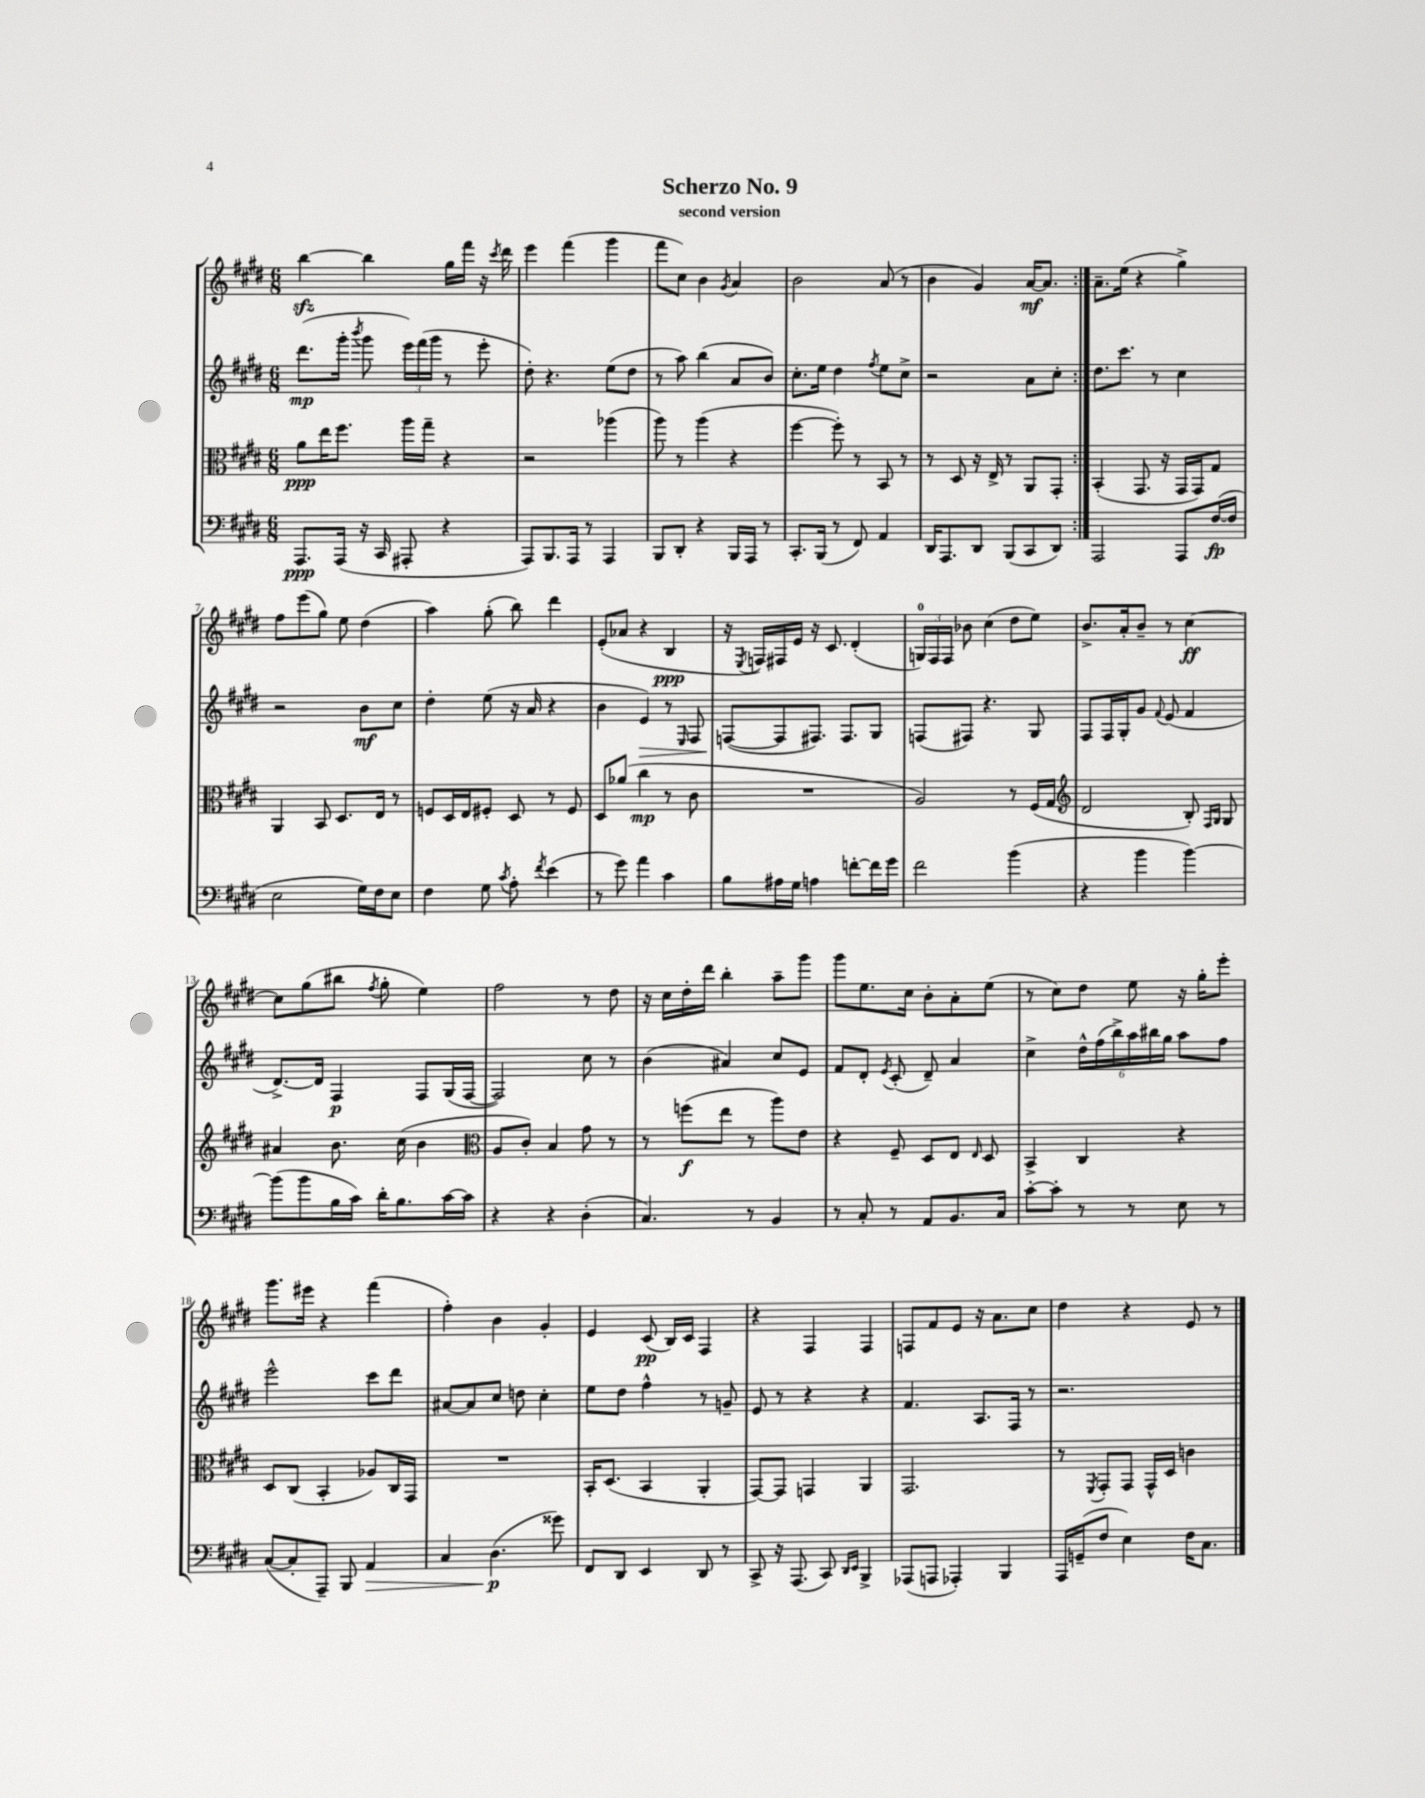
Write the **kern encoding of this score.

**kern	**kern	**kern	**kern
*staff4	*staff3	*staff2	*staff1
*clefF4	*clefC3	*clefG2	*clefG2
*k[f#c#g#d#]	*k[f#c#g#d#]	*k[f#c#g#d#]	*k[f#c#g#d#]
*M6/8	*M6/8	*M6/8	*M6/8
8.AAA/L	8a\L	(8.ddd#\L	[4bb\
.	16ee\K	.	.
(16AAA/Jk	8.ff#\J	16ggg#'\Jk	.
.	.	8qbbb/	.
16r	.	8ggg#\	4bb\]
16CC#/	.	.	.
8AAA#'/	16aa\LL	24eee\LL)	.
.	.	(24fff#\	.
.	16gg#~\JJ	.	.
.	.	24ggg#\JJ	.
4r	4r	8r	16gg#\LL
.	.	.	16fff#\JJ
.	.	8eee'\	16r
.	.	.	8qccc#/
.	.	.	16ddd#\
=	=	=	=
8AAA/L)	2r	8dd#'\)	4eee\
8.BBB/	.	4.r	.
.	.	.	(4fff#\
16AAA/Jk	.	.	.
8r	.	.	.
4AAA/	(4aa-\	(8ee\L	4ggg#\
.	.	8dd#\J	.
=	=	=	=
8BBB/L	8aa\)	8r	8fff#\L
8DD#'/J	8r	8aa\)	8cc#\J)
4r	(4aa\	(4bb\	4b\
.	.	.	8qg#/
16BBB/LL	4r	8a/L	4a/
16AAA/JJ	.	.	.
8r	.	8b/J)	.
=	=	=	=
8.CC#'/L	[4ff#\	8.cc#'\L	2b\
(16BBB/Jk	.	16ee\Jk	.
8r	8ff#'\])	4dd#\	.
8FF#/)	8r	.	.
.	.	8qff#/	.
4AA/	8BB/	8ee\L	(8a/
.	8r	8cc#^\J	8r
=	=	=	=
16DD#/LK	8r	2r	4b\
8.AAA/	.	.	.
.	8D#/	.	.
8DD#/J	16r	.	4g#/)
.	16E^/	.	.
(8BBB/L	8r	.	.
8CC#/	8AA/L	8a\L	[16a/LK
.	.	.	8.a/]J
8DD#/J)	8GG#'/J	8cc#'\J	.
=:|!	=:|!	=:|!	=:|!
2AAA/	(4BB'/	8.dd#\L	8.a~\L
.	.	8.ccc#\J	(16ee\Jk
.	8.GG#/	.	4r
.	.	8r	.
.	16r	.	.
8AAA/L	16GG#/LL	4cc#\	4gg#^\)
.	16GG#/J)	.	.
([16F#/L	8G#/J	.	.
16F#/]JJ	.	.	.
=	=	=	=
2E\	4AA/	2r	8ff#\L
.	.	.	(8eee\
.	8BB/	.	8gg#\J)
.	8.D#/L	.	8ee\
16G#\LL)	.	8b\L	(4dd#\
16F#\J	16E/Jk	.	.
8E\J	8r	8cc#\J	.
=	=	=	=
4F#\	8F/L	4dd#'\	4aa\)
.	16D#/L	.	.
.	16E/J	.	.
8G#\	8F#'/J	(8ee\	(8gg#'\
8qc#/	.	.	.
8A'\	8D#/	16r	8bb\)
.	.	16a/	.
8qf#/	.	.	.
(4e\	8r	4r	4ddd#\
.	8F#/	.	.
=	=	=	=
8r	8D#/L	4b\	(8e'/L
8g#\)	(8a-/J	.	8a-/J
4a\	4cc#\	4e/)	4r
4c#\	8r	8r	4B/
.	.	16qqE/	.
.	8c#\	8F#/	.
=	=	=	=
8B\L	2.r	([8F/L	16r
.	.	.	8qE/
.	.	.	16F/LL)
16A#\L	.	8F/]	16F#/
16G#\JJ	.	.	16e/JJ
4A\	.	8.F#/J)	16r
.	.	.	8.c#/
.	.	8.F#/L	.
[8f'\L	.	.	(4d#'/
16f\]L	.	8G#/J	.
16g#\JJ	.	.	.
=	=	=	=
2f#\	2A/)	(8F/L	24G/LL)
.	.	.	24F#/
.	.	.	24F#/JJ
.	.	8F#/J)	8b-\
.	.	4.r	(4cc#\
(4b\	8r	.	8dd#\L
.	(16F#/LL	8G#/	8ee\J)
.	16G#/JJ	.	.
=	=	=	=
*	*clefG2	*	*
4r	2d#/	8F#/L	8.b^/L
.	.	16F#/L	.
.	.	16G#'/J	16a'/k
4b\	.	8g#/J	8b~/J
.	.	8qqf#/	.
.	.	(8e/	8r
[4b\)	8B'/)	4f#/	[4cc#\
.	16qqF#/LL	.	.
.	16qqG#/JJ	.	.
.	8G#/	.	.
=	=	=	=
(8b\]L	4a#/	[8.d#^/L)	8cc#\]L
8b\	.	.	(8gg#\
.	.	16d#/]Jk	.
16B\L	8.b\	4F#/	8bb#\J
16c#\JJ)	.	.	.
.	.	.	8qff#/
16d#'\LK	.	.	8gg#'\
8.B\	(16cc#\	.	.
.	4b\	8F#/L	4ee\)
[16c#\L	.	(16G#/L	.
16c#\]JJ	.	[16F#/JJ	.
=	=	=	=
*	*clefC3	*	*
4r	8A/L	2F#/])	2ff#\
.	8c#'/J)	.	.
4r	4B/	.	.
(4D#'\	8g#\	8cc#\	8r
.	8r	8r	8dd#\
=	=	=	=
4.C#/)	8r	(4b\	16r
.	.	.	16cc#\LL
.	(8ff\L	.	16dd#'\
.	.	.	16ddd#\JJ
.	8ee\J	4a#/)	4bb'\
8r	8r	.	.
4BB/	8aa\L)	8cc#/L	8aa~\L
.	8e\J	8e/J	8ggg#\J
=	=	=	=
8r	4r	8f#/L	8ggg#\L
8C#'/	.	8d#'/J	8.ee\
.	.	8qe/	.
8r	8F#~/	(8c#'/	.
.	.	.	16cc#\Jk
8AA/L	8D#/L	8d#~/)	8b'\L
8.BB/	8E/J	4a/	8a'\
.	16qqE/	.	.
.	8D#/	.	(8ee\J
16C#/Jk	.	.	.
=	=	=	=
[8c#'\L	4BB^/	4cc#^\	8r
8c#'\]J	.	.	8cc#\L)
8r	4C#/	24dd#^^\LL	8dd#\J
.	.	(24ff#\	.
.	.	24bb^\)	.
8r	.	24aa\	8ee\
.	.	24bb#\	.
.	.	24gg#\JJ	.
8E\	4r	8aa\L	16r
.	.	.	16gg#'\LK
8r	.	8ff#\J	8eee'\J
=	=	=	=
([8C#/L	8D#/L	2eee^^\	8.ggg#\L
8C#'/]	(8C#/J	.	.
.	.	.	16eee#\Jk
8AAA~/J)	4BB'/	.	4r
8BBB/	.	.	.
4AA/	8A-/L)	8ccc#\L	(4fff#\
.	16C#/L	8ddd#\J	.
.	16GG#/JJ	.	.
=	=	=	=
4C#/	2.r	[8a#/L	4ff#'\)
.	.	8a#/]	.
(4.D#\	.	8cc#/J	4b\
.	.	8dd\	.
.	.	4cc#'\	4g#'/
8g##\)	.	.	.
=	=	=	=
8FF#/L	16BB'/LK	8ee\L	4e/
.	(8.D#/J	.	.
8DD#/J	.	8dd#\J	.
4EE/	4BB/	4ff#^^\	(8c#/
.	.	.	16B/LL)
.	.	.	16c#/JJ
8DD#/	4AA'/	8r	4F#/
8r	.	8g~/	.
=	=	=	=
8CC#^/	[8GG#/L)	8e/	4r
16r	8GG#/]J	8r	.
(8.AAA/	.	.	.
.	4GG/	4r	4F#/
8CC#/)	.	.	.
16qqDD#/LL	.	.	.
16qqEE/JJ	.	.	.
4BBB^/	4AA/	4r	4F#/
=	=	=	=
(8AAA-/L	2.GG#/	4.f#/	8F/L
8AAA/J	.	.	8f#/
4AAA-'/)	.	.	8e/J
.	.	8.A/L	16r
.	.	.	8.a\L
4BBB/	.	.	.
.	.	16F#/Jk	.
.	.	8r	8cc#\J
=	=	=	=
16AAA/LL	8r	2.r	4dd#\
(16GG~/J	.	.	.
.	8qFF#/	.	.
8F#/J	8GG#'/L	.	.
4E\)	8GG#/J	.	4r
.	16GG#^^/LL	.	.
.	16D#/JJ	.	.
16F#\LK	4c\	.	8e/
8.C#\J	.	.	.
.	.	.	8r
==	==	==	==
*-	*-	*-	*-
